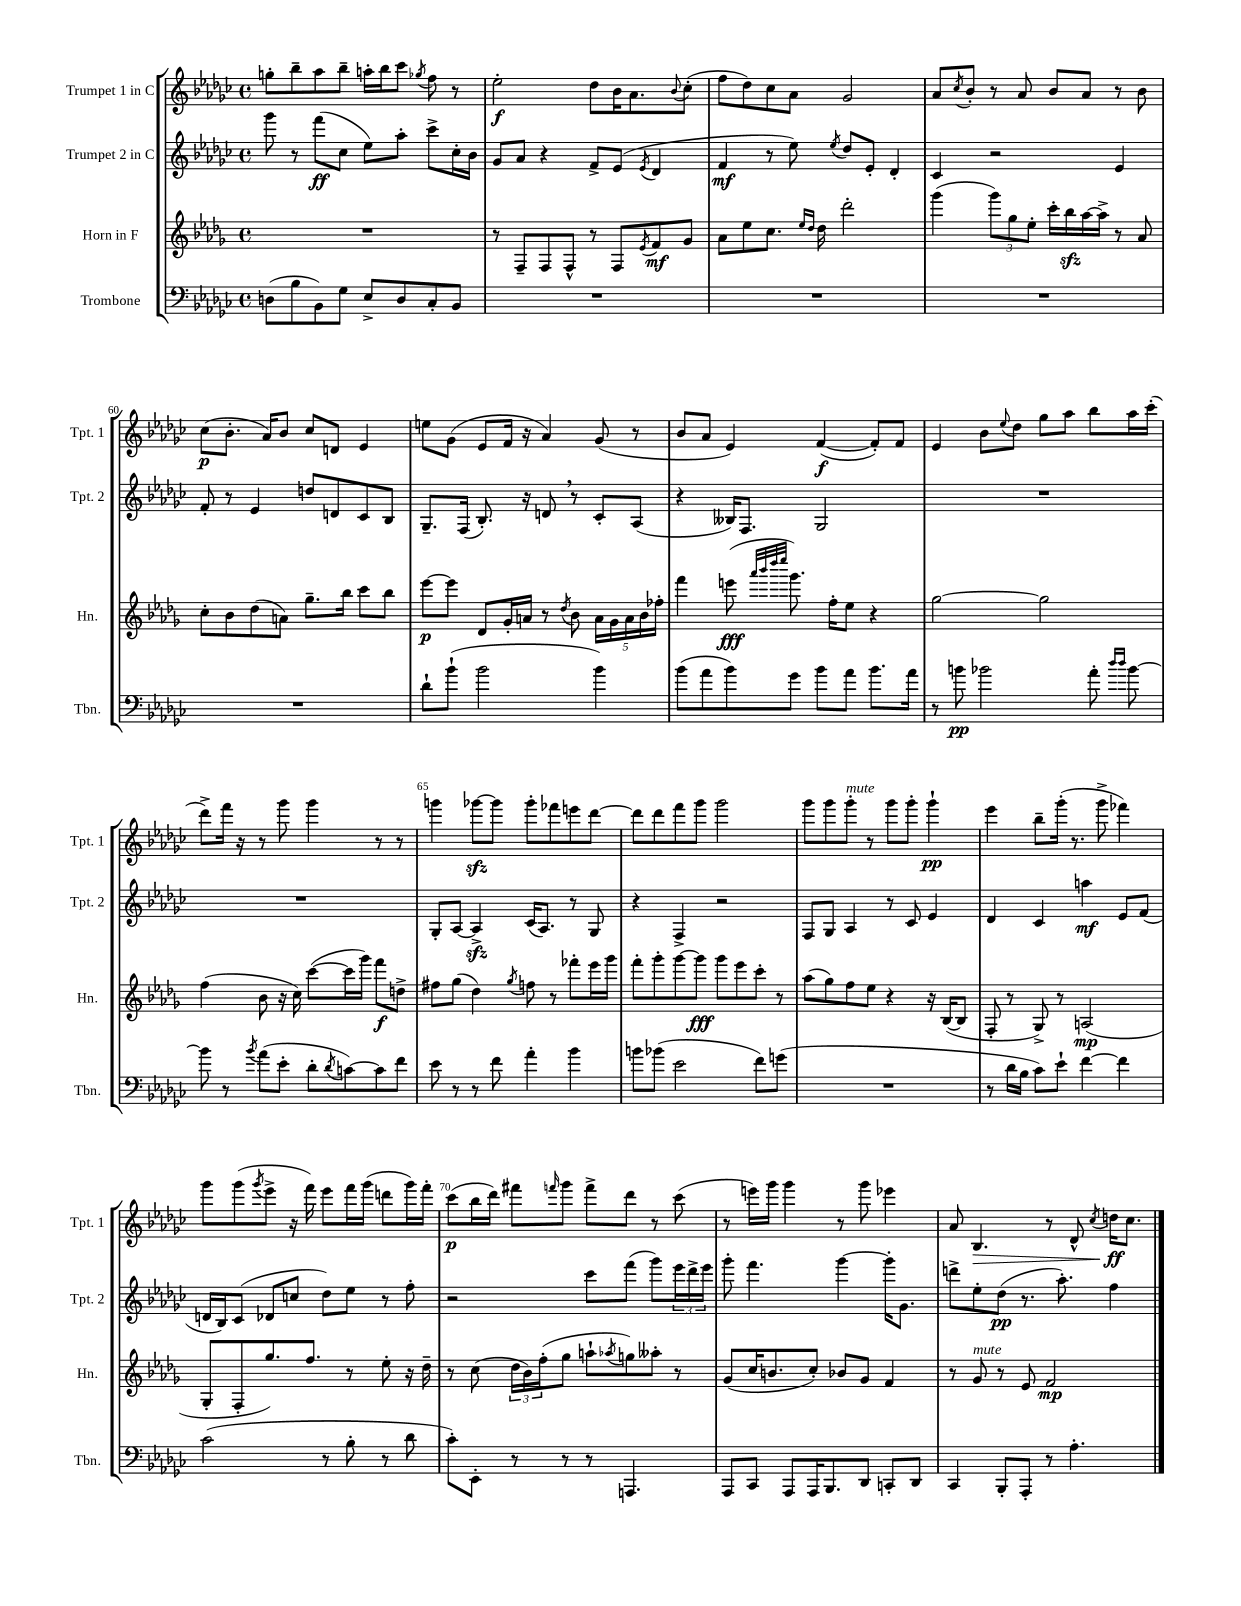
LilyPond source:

<<
\new StaffGroup <<
\new Staff = "s0" \with { instrumentName = "Trumpet 1 in C" shortInstrumentName = "Tpt. 1" } {
    \clef treble \key ges \major \defaultTimeSignature \time 4/4
    g''8-. bes''8-- aes''8 bes''8-- a''16-. bes''16 ces'''8 \acciaccatura { ges''8 } f''8 r8 |
    ees''2-.\f des''8 bes'16 aes'8. \appoggiatura { bes'8 } ces''8-.( |
    f''8 des''8) ces''8 aes'8 ges'2 |
    aes'8 \acciaccatura { ces''8 } bes'8-. r8 aes'8 bes'8 aes'8 r8 bes'8 |
    ces''8\p( bes'8.-. aes'16) bes'8 ces''8 d'8 ees'4 |
    e''8 ges'8( ees'8 f'16 r16 aes'4) ges'8( r8 |
    bes'8 aes'8 ees'4) f'4~\f( f'8-.) f'8 |
    ees'4 bes'8 \appoggiatura { ees''8 } des''8 ges''8 aes''8 bes''8 aes''16 ces'''16-.( |
    des'''8->) f'''16 r16 r8 ges'''8 ges'''4 r8 r8 |
    g'''4 ges'''8~\sfz ges'''8 ges'''8-. fes'''8 e'''8 des'''8~ |
    des'''8 des'''8 f'''8 ges'''8 ges'''2 |
    ges'''8 ges'''8 ges'''8-.^\markup { \italic "mute" } r8 ges'''8 ges'''8-. ges'''4-!\pp |
    ees'''4 bes''8-- ges'''16-.( r8. ges'''8-> fes'''4) |
    ges'''8 ges'''8( \acciaccatura { ges'''8 } ees'''8-> r16 f'''16) ees'''8 f'''16 ges'''16( d'''8 ges'''16) f'''16-. |
    ces'''8\p( bes''16 des'''16) fis'''8 \grace { f'''16 } ges'''8 f'''8-> des'''8 r8 ces'''8( |
    r8 e'''16) ges'''16 ges'''4 r8 ges'''8 ees'''4 |
    aes'8 bes4.\> r8 des'8-^ \acciaccatura { ces''8 } d''16\ff\! ces''8. \bar "|." |
}
\new Staff = "s1" \with { instrumentName = "Trumpet 2 in C" shortInstrumentName = "Tpt. 2" } {
    \clef treble \key ges \major \defaultTimeSignature \time 4/4
    ges'''8 r8 f'''8\ff( ces''8 ees''8) aes''8-. ces'''8-> ces''16-. bes'16 |
    ges'8 aes'8 r4 f'8-> ees'8( \acciaccatura { ees'8 } des'4 |
    f'4\mf r8 ees''8) \acciaccatura { ees''8 } des''8 ees'8-. des'4-. |
    ces'4 r2 ees'4 |
    f'8-. r8 ees'4 d''8 d'8 ces'8 bes8 |
    ges8.-- f16( bes8.-.) r16 d'8 \breathe r8 ces'8-. aes8( |
    r4 beses16) f8. ges2 |
    R1 |
    R1 |
    ges8-. aes8~ aes4->\sfz ces'16( aes8.) r8 ges8 |
    r4 f4-> r2 |
    f8 ges8 aes4 r8 ces'8 ees'4 |
    des'4 ces'4 a''4\mf ees'8 f'8( |
    d'16 bes16) ces'8( des'8 c''8 des''8) ees''8 r8 f''8-. |
    r2 ces'''8 f'''8( ges'''8) \tuplet 3/2 { ees'''16 des'''16-> ees'''16 } |
    ges'''8-. f'''4. ges'''4~ ges'''16-. ges'8. |
    d'''8-> ees''8-. des''8\pp( r8. aes''8.-.) f''4 \bar "|." |
}
\new Staff = "s2" \with { instrumentName = "Horn in F" shortInstrumentName = "Hn." } {
    \clef treble \key des \major \defaultTimeSignature \time 4/4
    R1 |
    r8 f8-- f8 f8-^ r8 f8 \acciaccatura { ees'8 } f'8\mf ges'8 |
    aes'8 ees''8 c''8. \grace { ees''16 des''16 } des''16 des'''2-. |
    ges'''4( \tuplet 3/2 { ges'''8) ges''8 ees''8-. } c'''16-. bes''16\sfz aes''16~ aes''16-> r8 aes'8 |
    c''8-. bes'8 des''8( a'8) ges''8.-- bes''16 c'''8 bes''8 |
    ees'''8~\p ees'''8 des'8 ges'16-. a'16 r8 \acciaccatura { des''8 } bes'8 \tuplet 5/4 { a'16 ges'16 a'16 bes'16 fes''16-. } |
    f'''4 e'''8\fff( \grace { aes'''32 bes'''32 des''''32 ees''''32 } ges'''8.) f''16-. ees''8 r4 |
    ges''2~ ges''2 |
    f''4( bes'8 r16 c''16) c'''8~( c'''16 ges'''16) f'''8\f d''8-> |
    fis''8 ges''8( des''4) \acciaccatura { ges''8 } f''8 r8 fes'''8-. ees'''16 ges'''16 |
    f'''8-. ges'''8-. ges'''8~ ges'''8\fff ges'''8 ees'''8 c'''8-. r8 |
    aes''8( ges''8) f''8 ees''8 r4 r16 bes16~( bes8 |
    f8-. r8 ges8->) r8 a2\mp( |
    ges8-. f8-. ges''8.) f''8. r8 ees''8-. r16 des''16-- |
    r8 c''8( \tuplet 3/2 { des''16 bes'16) f''16-.( } ges''8 a''8-! \acciaccatura { aes''8 } g''8) aeses''8-. r8 |
    ges'8( c''16 b'8. c''8-.) bes'8 ges'8 f'4 |
    r8 ges'8^\markup { \italic "mute" } r8 ees'8 f'2\mp \bar "|." |
}
\new Staff = "s3" \with { instrumentName = "Trombone" shortInstrumentName = "Tbn." } {
    \clef bass \key ges \major \defaultTimeSignature \time 4/4
    d8( bes8 bes,8) ges8 ees8-> d8 ces8-. bes,8 |
    R1 |
    R1 |
    R1 |
    R1 |
    des'8-! bes'8-!( bes'2 bes'4) |
    bes'8( aes'8 bes'8) ges'8 bes'8 aes'8 bes'8. aes'16 |
    r8 b'8\pp bes'2 aes'8-. \grace { des''16 des''16 } bes'8~ |
    bes'8 r8 \acciaccatura { bes'8 } aes'8( ees'8-. des'8-. \acciaccatura { des'8 } c'8~) c'8 f'8 |
    ees'8 r8 r8 f'8 aes'4-. bes'4 |
    b'8 bes'8( ees'2 f'8) g'8( |
    R1 |
    r8 des'16 bes16 ces'8) ees'8-! f'4~ f'4 |
    ces'2( r8 bes8-. r8 des'8 |
    ces'8-.) ees,8-. r8 r8 r8 a,,4. |
    aes,,8 ces,8 aes,,8 aes,,16 bes,,8. des,8 c,8-. des,8 |
    ces,4 bes,,8-. aes,,8-. r8 aes4.-. \bar "|." |
}
>>
>>
\layout { \context { \Score currentBarNumber = #56 \override BarNumber.break-visibility = ##(#f #t #t) barNumberVisibility = #(every-nth-bar-number-visible 5) } }
